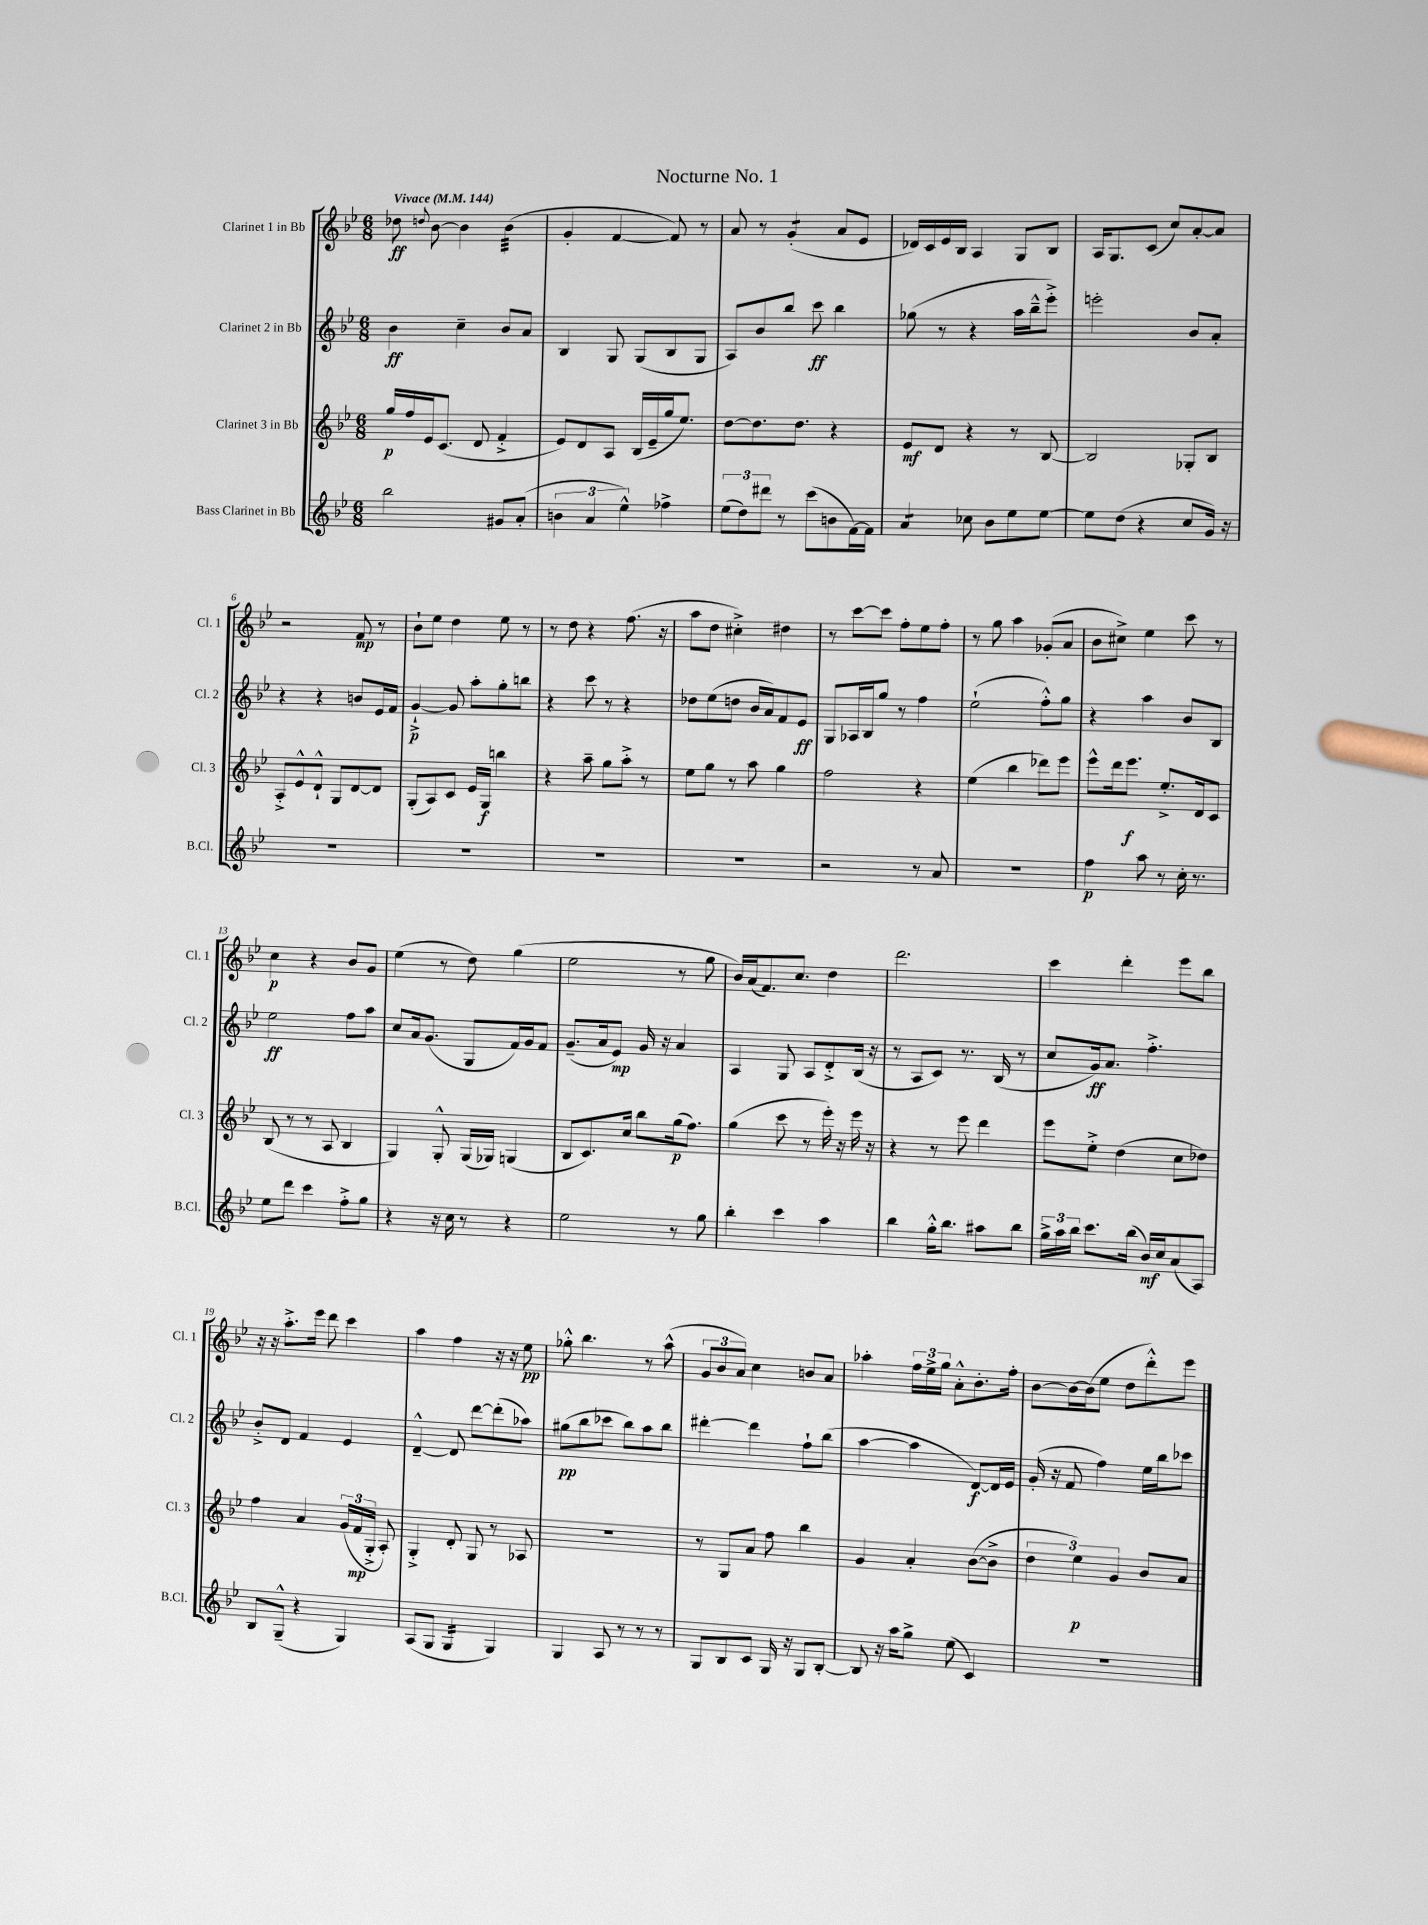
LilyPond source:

\header { title = "Nocturne No. 1" }
<<
\new StaffGroup <<
\new Staff = "s0" \with { instrumentName = "Clarinet 1 in Bb" shortInstrumentName = "Cl. 1" } {
    \clef treble \key bes \major \numericTimeSignature \time 6/8 \tempo "Vivace" 4 = 144
    \autoBeamOff des''8\ff \appoggiatura { d''8 } bes'8~ bes'4 bes'4:32( |
    g'4-. f'4~ f'8) r8 |
    a'8 r8 g'4:8-.( a'8[ ees'8] |
    des'16[) c'16 ees'16 bes16] a4 g8[ bes8] |
    a16[ g8. c'8]( c''8[) a'8~-. a'8] |
    r2 f'8\mp r8 |
    bes'8[-! ees''8] d''4 ees''8 r8 |
    r8 d''8 r4 f''8.( r16 |
    a''8[ d''8] cis''4-.->) dis''4 |
    r8 c'''8[~ c'''8] f''8[-. ees''8 f''8]-. |
    r8 g''8 a''4 ges'8[-.( a'8] |
    bes'8[ cis''8]->) ees''4 c'''8 r8 |
    c''4\p r4 bes'8[ g'8] |
    ees''4( r8 d''8) g''4( |
    ees''2 r8 g''8 |
    bes'16[) a'16( f'8.) c''8.] d''4 |
    d'''2. |
    c'''4 d'''4-. ees'''8[ bes''8] |
    r16 r16 a''8.[-.-> ees'''16] d'''8 c'''4 |
    a''4 f''4 r16 r16 ees''8\pp |
    ges''8-.-^ bes''4. r8 a''8-^( |
    \tuplet 3/2 { g'8[ bes'8 a'8]) } c''4 b'8[ a'8] |
    aes''4-. \tuplet 3/2 { f''16[ ees''16-> g''16] } a'8[-.-^ bes'8.-. f''16]-. |
    bes'8[~ bes'16~ bes'16( ees''8] d''8[ d'''8-.-^) ees'''8] \bar "|." |
}
\new Staff = "s1" \with { instrumentName = "Clarinet 2 in Bb" shortInstrumentName = "Cl. 2" } {
    \clef treble \key bes \major \numericTimeSignature \time 6/8
    \autoBeamOff bes'4\ff c''4-- bes'8[ a'8] |
    bes4 g8 g8[( bes8 g8] |
    a8[) bes'8 bes''8] c'''8\ff bes''4 |
    ges''8( r8 r4 a''16[ bes''16---^ ees'''8]-.->) |
    e'''2-. bes'8[ a'8]-. |
    r4 r4 b'8[ ees'16 f'16] |
    g'4~-!->\p g'8 a''8[-. g''8-. b''8] |
    r4 c'''8 r8 r4 |
    des''8[ ees''8( d''8] bes'16[ a'16) f'8 ees'8]\ff |
    g8[ aes16 bes16 g''8] r8 f''4 |
    ees''2-!( f''8[-.-^) g''8] |
    r4 a''4 bes'8[ bes8] |
    ees''2\ff f''8[ a''8] |
    c''8[ a'16 g'8.]( g8[ f'16) g'16 f'8] |
    g'8.[--( a'16 ees'8]\mp) g'16 r16 a'4 |
    a4 g8 a8[ d'8-.-> bes16]( r16 |
    r8 a8[ c'8]) r8. bes16( r8 |
    c''8[ g'16\ff) a'8.] f''4.-.-> |
    bes'8[-.-> d'8] f'4 ees'4 |
    d'4~---^ d'8 d'''8[~ d'''8-.( aes''8]) |
    gis''8[\pp( bes''8 ces'''8] bes''8[) a''8 bes''8] |
    dis'''4~-. dis'''4 f''8[-! bes''8]( |
    a''4~ a''4 d'8[~\f) d'16 ees'16] |
    g'16-.( r16 f'8 f''4) ees''16[ bes''16 ces'''8] \bar "|." |
}
\new Staff = "s2" \with { instrumentName = "Clarinet 3 in Bb" shortInstrumentName = "Cl. 3" } {
    \clef treble \key bes \major \numericTimeSignature \time 6/8
    \autoBeamOff g''16[\p f''16 ees'16 c'8.]( d'8 f'4-.-> |
    ees'8[) d'8 a8] bes16[( ees'16-- g''16 ees''8.]) |
    d''8[~ d''8. d''8.] r4 |
    ees'8[\mf d'8] r4 r8 bes8~ |
    bes2 ges8[-. bes8] |
    a8[-.-> ees'8-^ d'8]-!-^ g8[ d'8~ d'8] |
    g8[-.( a8) c'8] ees'16[ g16]\f b''4 |
    r4 a''8-- g''8[ a''8]-.-> r8 |
    ees''8[ g''8] r8 a''8 g''4 |
    f''2 r4 |
    ees''4( bes''4 des'''8[) ees'''8] |
    ees'''8[-^ d'''16 ees'''8.]\f ees''8.[-.-> d'16 c'8] |
    bes8( r8 r8 a8 bes4 |
    g4) g8-.-^ g16[( ges16]) g4( |
    bes8[ c'8.) c''16] bes''8[ g''16\p( f''8.]) |
    g''4( c'''8 r8 ees'''16-.) r16 ees'''16 r16 |
    r4 r8 ees'''8 d'''4 |
    ees'''8[ ees''8]-.-> d''4( c''8[ des''8]) |
    f''4 a'4 \tuplet 3/2 { g'16[( f'16\mp g16]-.-> } a8-.) |
    g4-.-> d'8-. g8 r8 aes8 |
    R2. |
    r8 g8[ a'8] f''8 bes''4 |
    g'4 a'4-. bes'8[~( bes'8]-> |
    \tuplet 3/2 { d''4 ees''4\p) g'4 } bes'8[ a'8] \bar "|." |
}
\new Staff = "s3" \with { instrumentName = "Bass Clarinet in Bb" shortInstrumentName = "B.Cl." } {
    \clef treble \key bes \major \numericTimeSignature \time 6/8
    \autoBeamOff bes''2 gis'8[ a'8]-.( |
    \tuplet 3/2 { b'4 a'4 ees''4-^) } fes''4-> |
    \tuplet 3/2 { ees''8[( d''8) dis'''8] } r8 c'''8[( b'8 f'16~) f'16] |
    a'4:8 ces''8 bes'8[ ees''8 ees''8]~ |
    ees''8[ d''8]( r4 c''8[ g'16]) r16 |
    R2. |
    R2. |
    R2. |
    R2. |
    r2 r8 a'8 |
    r2. |
    f''4\p a''8 r8 c''16-. r8. |
    ees''8[ d'''8] c'''4 f''8[-.-> g''8] |
    r4 r16 c''16 r8 r4 |
    ees''2 r8 g''8 |
    bes''4-. c'''4 a''4 |
    bes''4 g''16[-.-^ bes''8.] ais''8[ bes''8] |
    \tuplet 3/2 { g''16[-> a''16 bes''16] } c'''8.[ bes''16]( bes'16[\mf) c''16 a'8( a8]) |
    bes8[ g8]---^( r4 g4) |
    a8[( g8] g4:16 g4) |
    g4 a8 r8 r8 r8 |
    g8[ bes8 c'8] g16 r16 g8[ bes8]~-. |
    bes8 r16 a''16[ g''8]-> ees''8( c'4) |
    R2. \bar "|." |
}
>>
>>
